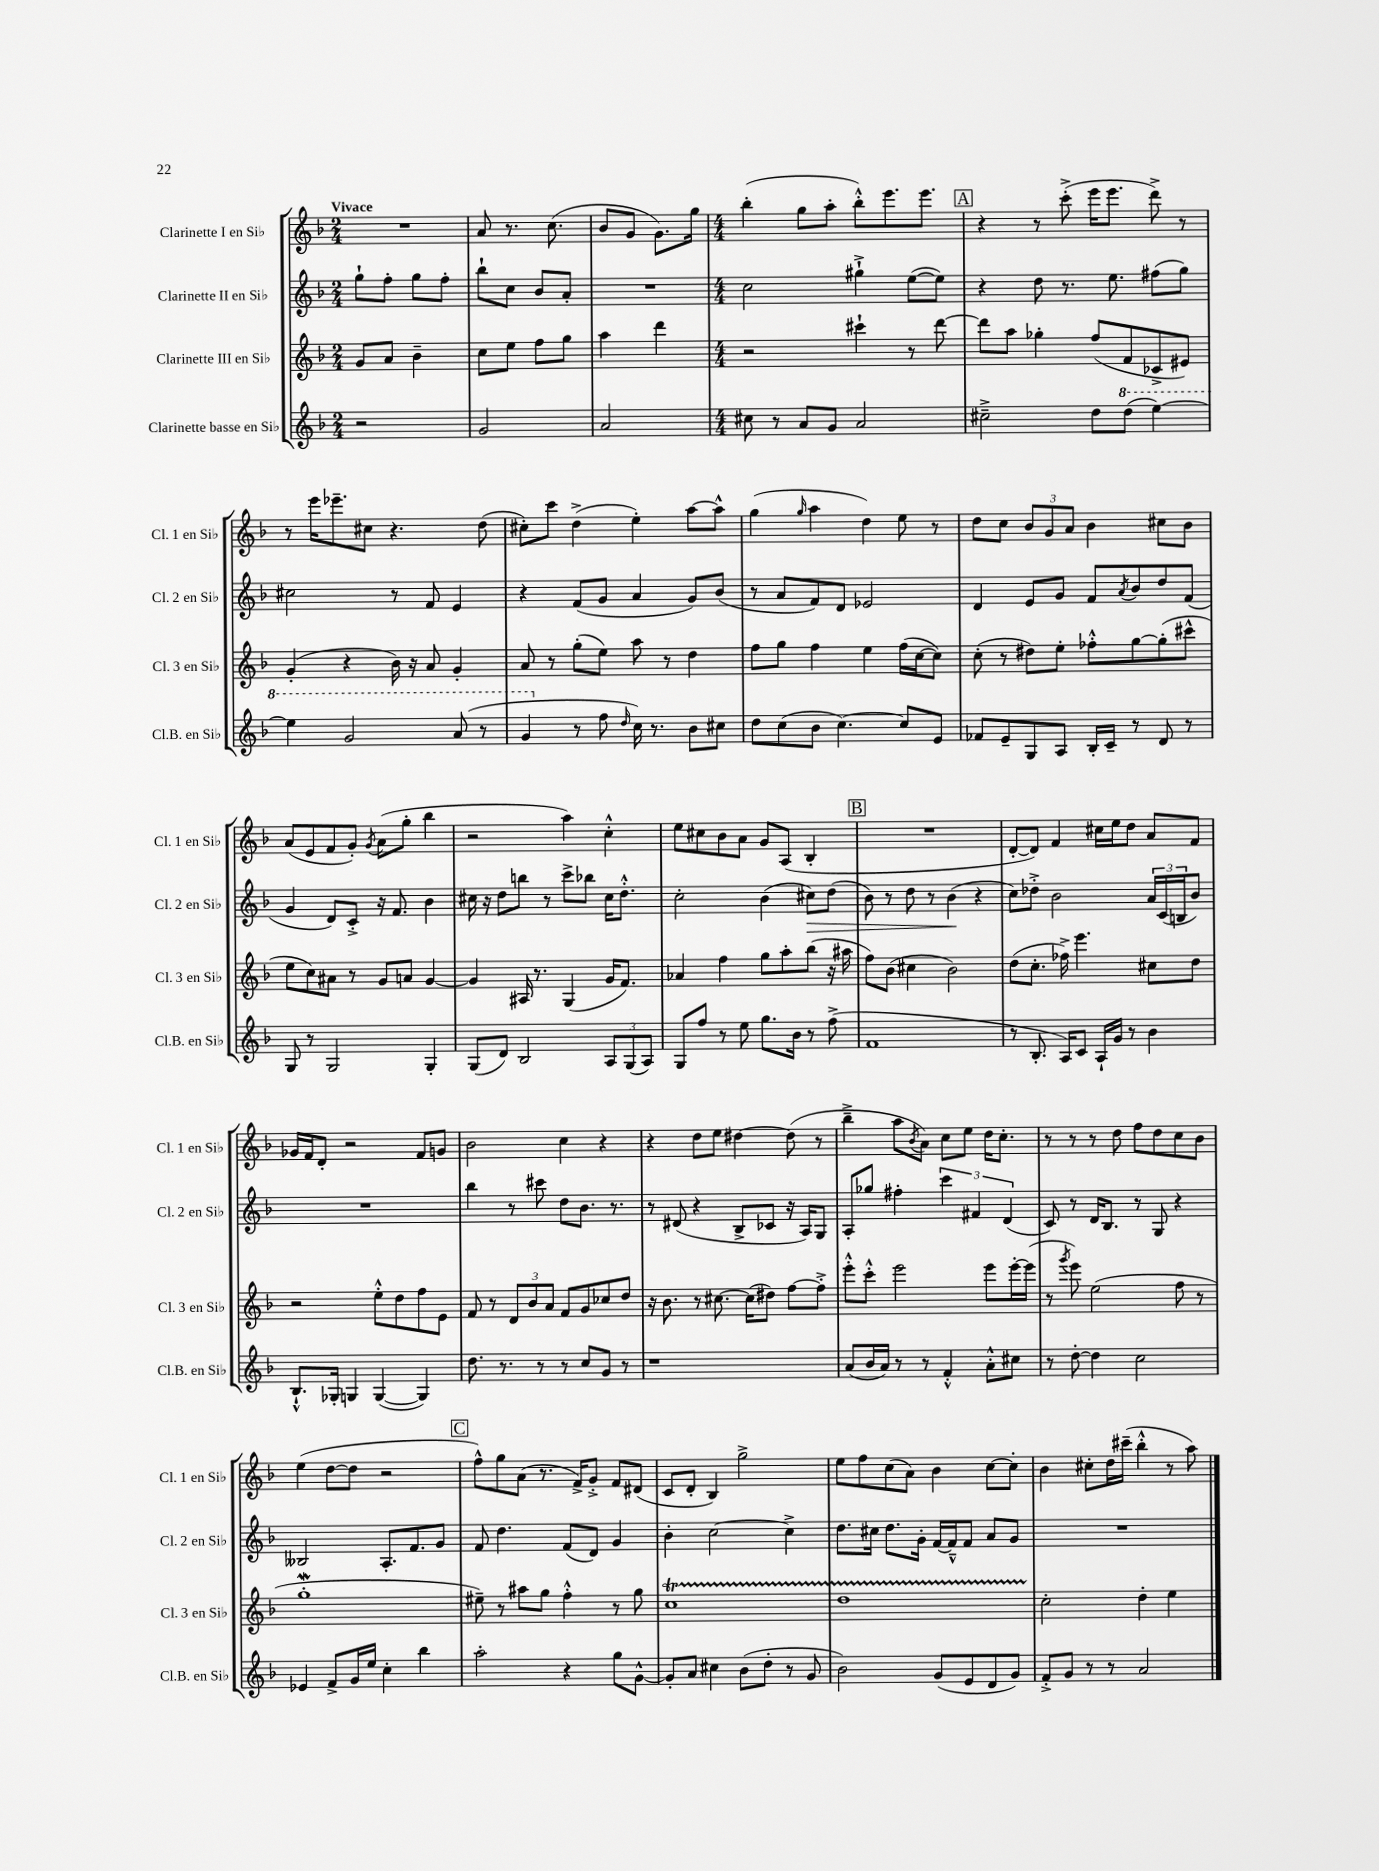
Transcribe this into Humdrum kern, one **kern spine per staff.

**kern	**kern	**kern	**kern
*staff4	*staff3	*staff2	*staff1
*clefG2	*clefG2	*clefG2	*clefG2
*k[b-]	*k[b-]	*k[b-]	*k[b-]
*M2/4	*M2/4	*M2/4	*M2/4
2r	8g	8gg`	2r
.	8a	8ff'	.
.	4b-~	8gg	.
.	.	8ff'	.
=	=	=	=
2g	8cc	8bb-`	8a
.	8ee	8cc	8.r
.	8ff	8b-	.
.	.	.	(8.cc
.	8gg	8a'	.
=	=	=	=
2a	4aa	2r	8b-
.	.	.	8g
.	4ddd	.	8.g)
.	.	.	16gg
=	=	=	=
*M4/4	*M4/4	*M4/4	*M4/4
8cc#	2r	2cc	(4bb-'
8r	.	.	.
8a	.	.	8gg
8g	.	.	8aa'
2a	4ccc#`	4gg#`^	8bb-'^^)
.	.	.	8.eee
.	8r	([8ee	.
.	.	.	8.eee
.	[8ddd	8ee])	.
=	=	=	=
2cc#~^	8ddd]	4r	4r
.	8aa	.	.
.	4gg-'	8dd	8r
.	.	8.r	(8ccc'^
8dd	(8ff	.	16eee
.	.	8.ee	8.eee
(8ddd	8f	.	.
[4eee)	8c-^	(8ff#	8ddd^)
.	8e#)	8gg)	8r
=	=	=	=
4eee]	(4g'	2cc#	8r
.	.	.	16eee
.	.	.	8.eee-~
2gg	4r	.	.
.	.	.	8cc#
.	16b-)	8r	4.r
.	16r	.	.
.	8a	8f	.
(8aa	4g'	4e	.
8r	.	.	(8dd
=	=	=	=
4gg	8a	4r	8cc#')
.	8r	.	8ccc
8r	(8gg'	(8f	(4dd^
8ff	8ee)	8g	.
16qqdd	.	.	.
16cc)	8aa	4a	4ee')
8.r	.	.	.
.	8r	.	.
8b-	4dd	8g)	[8aa
8cc#	.	(8b-	8aa^^]
=	=	=	=
8dd	8ff	8r	(4gg
(8cc	8gg	8a	.
.	.	.	16qqgg
8b-	4ff	8f)	4aa
[4.cc)	.	8d	.
.	4ee	2e-	4dd)
8cc]	(16ff	.	8ee
.	[16cc	.	.
8e	8cc])	.	8r
=	=	=	=
8f-	(8cc'	4d	8dd
8e~	8r	.	8cc
8G	8dd#)	8e	12b-
.	.	.	12g
8A	8ee'	8g	.
.	.	.	12a
16B-'	8ff-'^^	8f	4b-
16c~	.	.	.
.	.	8qa	.
8r	[8gg	8b-	.
8d	(8gg']	8dd	8cc#
8r	8ccc#^^	(8f	8b-
=	=	=	=
8G	8ee	4g	(8a
8r	8cc)	.	8e
2G	8a#	8d)	8f
.	8r	8c'^	8g')
.	.	.	8qg
.	8g	16r	(8a
.	.	8.f	.
.	8a	.	8gg'
4G'	[4g	4b-	4bb-
=	=	=	=
(8G	4g]	16cc#	2r
.	.	16r	.
8d)	.	8dd	.
2B-	16A#	8bb	.
.	8.r	.	.
.	.	8r	.
.	(4G	8ccc^	4aa)
.	.	8bb-	.
12A	16g	16cc#	4cc'^^
.	8.f)	8.dd'^^	.
(12G	.	.	.
12A)	.	.	.
=	=	=	=
8G	4a-	2cc'	8ee
8ff	.	.	8cc#
8r	4ff	.	8b-
8ee	.	.	8a
8.gg	8gg	(4b-	8g
.	8aa'	.	(8A
16b-	.	.	.
8r	(8bb-	8cc#)	4B-'
(8ff^	16r	(8dd	.
.	16aa#	.	.
=	=	=	=
1f	8ff)	8b-)	1r
.	(8b-	8r	.
.	4cc#	8dd	.
.	.	8r	.
.	2b-)	(4b-	.
.	.	4r	.
=	=	=	=
8r	(8dd	8cc)	[8d'
8.B-'	8.cc'	8dd-'^	8d])
.	.	2b-	4f
16A)	16ff-^)	.	.
8c	4.eee	.	.
16A`	.	.	16cc#
16g	.	.	16ee
8r	.	.	8dd
4b-	8cc#	24a	8a
.	.	(24c	.
.	.	24B	.
.	8dd	8b-)	8f
=	=	=	=
8.B-`^^	2r	1r	16g-
.	.	.	16f
.	.	.	8d'
16G-'	.	.	.
4G	.	.	2r
([4G	8ee'^^	.	.
.	8dd	.	.
4G])	8ff	.	8f
.	8e	.	8g
=	=	=	=
8.dd	8f	4bb-	2b-
.	8r	.	.
8.r	.	.	.
.	12d	8r	.
.	12b-	.	.
8r	.	8ccc#	.
.	12a	.	.
8r	8f	8dd	4cc
8cc	8g	8.b-	.
8g	8cc-	.	4r
.	.	8.r	.
8r	8dd	.	.
=	=	=	=
1r	16r	8r	4r
.	8.b-	.	.
.	.	(8d#	.
.	8r	4r	8dd
.	[8.cc#	.	8ee
.	.	8B-^	[4dd#
.	(16cc#]	.	.
.	8dd#)	8c-	.
.	[8ff	16r	(8dd#]
.	.	16A)	.
.	8ff'^]	8G	8r
=	=	=	=
(8a	8eee'^^	8A'	4bb-~^
16b-	8ccc'^^	8gg-	.
16a)	.	.	.
8r	2eee	4ff#'	8aa
.	.	.	8qb-
8r	.	.	8a)
4f'^^	.	6ccc	8cc
.	.	.	8ee
.	.	6f#	.
8a'^^	8eee	.	16dd
.	.	.	8.cc'
.	.	(6d	.
8cc#	[16eee'	.	.
.	(16eee]	.	.
=	=	=	=
8r	8r	8c)	8r
.	8qggg	.	.
[8dd'	8eee)	8r	8r
4dd]	(2ee	16d	8r
.	.	8.B-	.
.	.	.	8dd
2cc	.	8r	8ff
.	.	8G	8dd
.	8ff	4r	8cc
.	8r	.	8b-
=	=	=	=
4e-	1gg'	2B--	(4ee
8f^	.	.	[8dd
16g	.	.	8dd]
16ee	.	.	.
4cc'	.	8.A'	2r
.	.	8.f	.
4bb-	.	.	.
.	.	8g	.
=	=	=	=
2aa'	8ee#~)	8f	8ff^^)
.	8r	4.dd	8gg
.	8aa#	.	(8a
.	8gg	.	8.r
4r	4ff'^^	(8f	.
.	.	.	16f^)
.	.	8d)	8g'^
8gg	8r	4g	8f
[8g^^	8gg	.	(8d#
=	=	=	=
8g']	1cc	4b-'	8c
8a	.	.	8d'
4cc#	.	[2cc	4B-)
(8b-	.	.	2gg^
8dd'	.	.	.
8r	.	4cc^]	.
8g	.	.	.
=	=	=	=
2b-)	1dd	8.dd	8ee
.	.	.	8ff
.	.	16cc#	.
.	.	8.dd	(8cc
.	.	.	8a)
.	.	16g'	.
(8g	.	[16f	4b-
.	.	16f~^^]	.
8e	.	8f	.
8d	.	8a	[8cc
8g)	.	8g	8cc']
=	=	=	=
8f'^	2cc'	1r	4b-
8g	.	.	.
8r	.	.	8cc#'
8r	.	.	16dd
.	.	.	(16ccc#~
2a	4dd'	.	4bb-'^^
.	4ee	.	8r
.	.	.	8aa)
==	==	==	==
*-	*-	*-	*-
